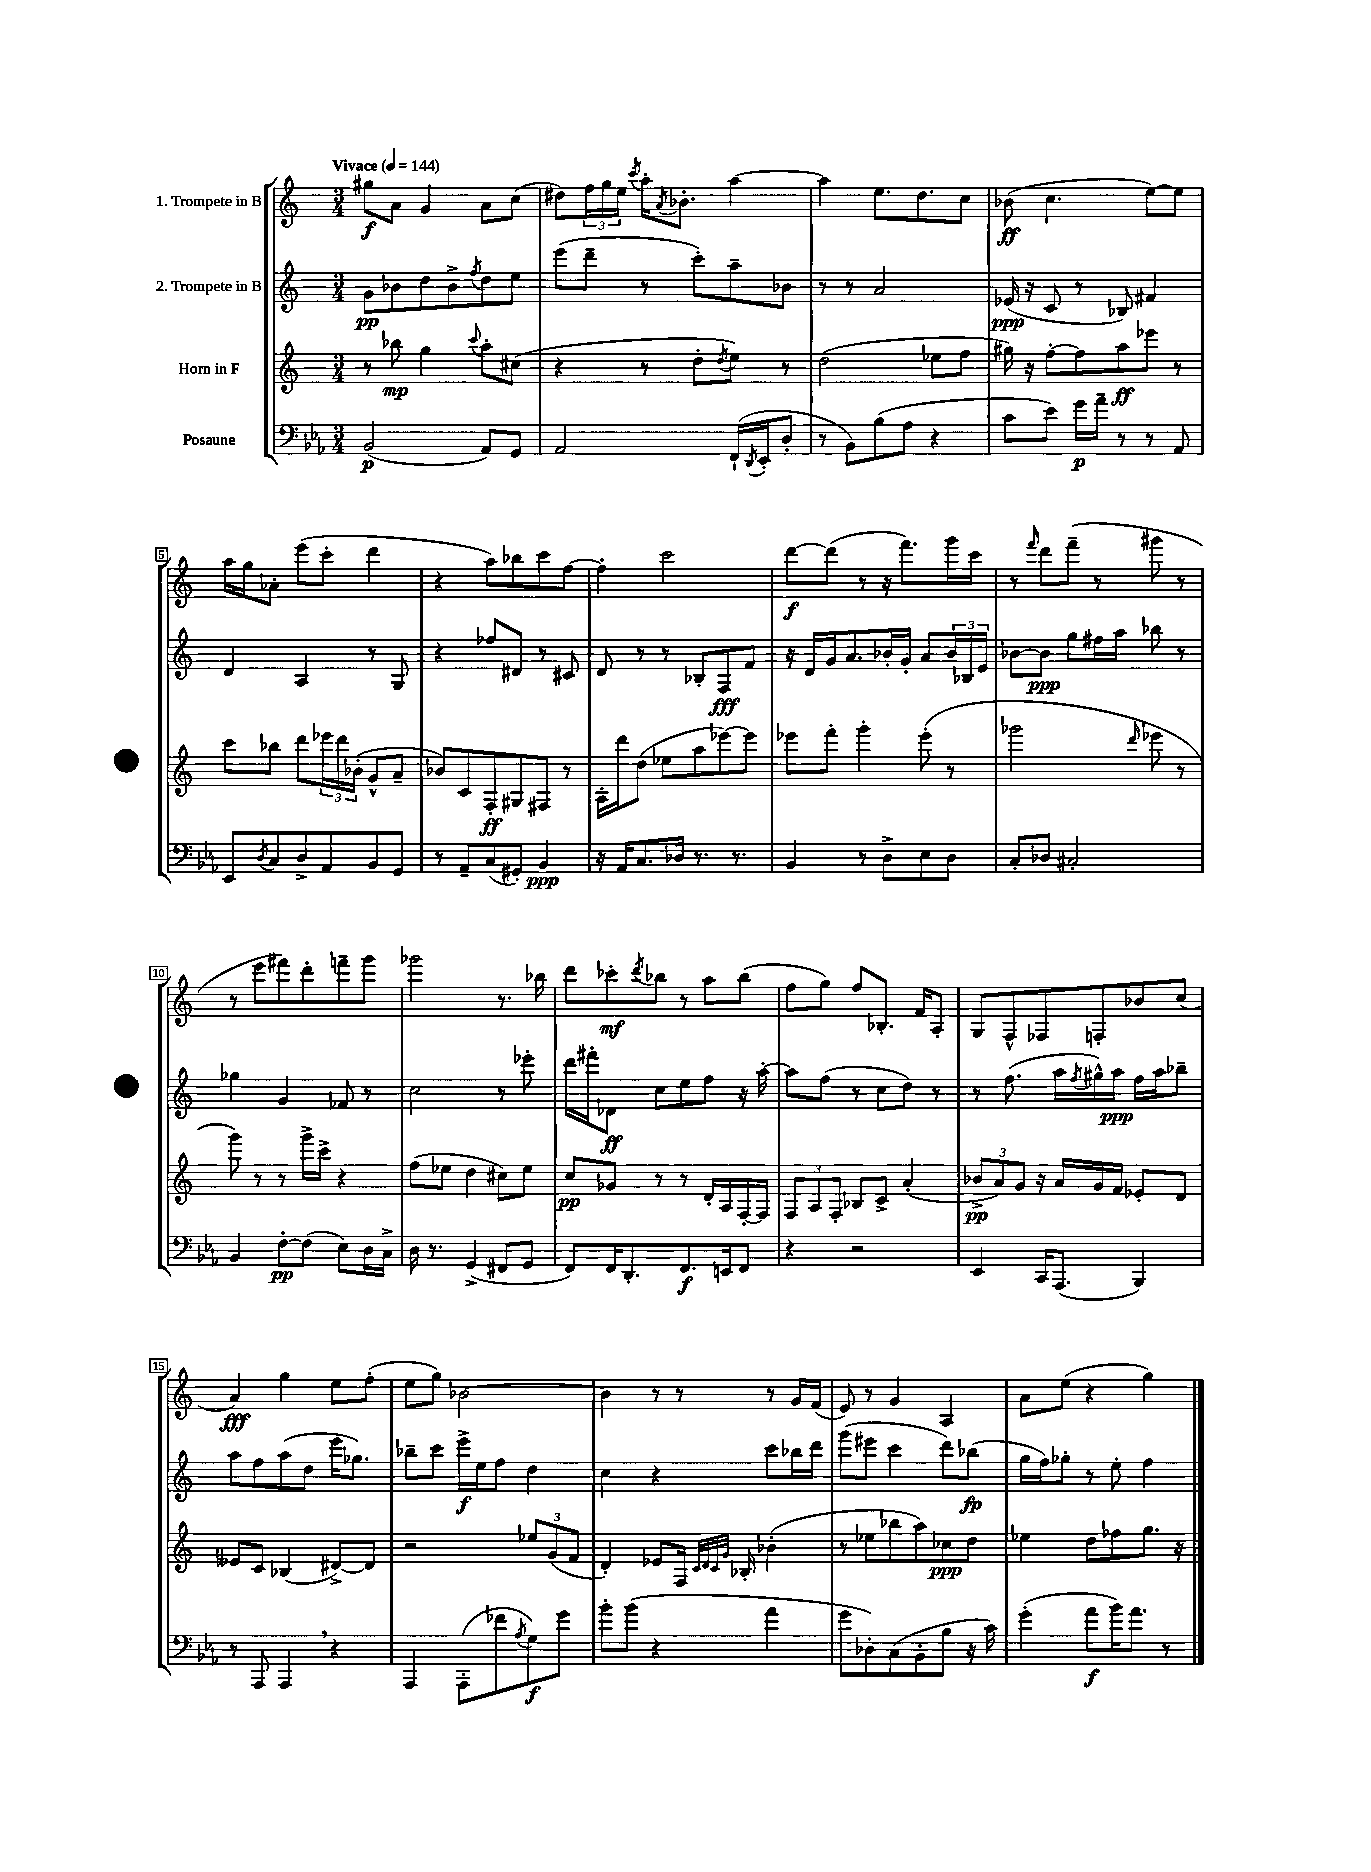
<<
\new StaffGroup <<
\new Staff = "s0" \with { instrumentName = "1. Trompete in B" } {
    \clef treble \key c \major \numericTimeSignature \time 3/4 \tempo "Vivace" 4 = 144
    gis''8\f a'8 g'4 a'8 c''8( |
    dis''8) \tuplet 3/2 { f''16 g''16 e''16 } \acciaccatura { c'''8 } a''16-. \acciaccatura { a'8 } bes'8.-. a''4~ |
    a''4 e''8. d''8. c''8 |
    bes'8\ff( c''4. e''8~) e''8 |
    a''16 g''16 aes'8-. e'''8( c'''8-. d'''4 |
    r4 a''8) bes''8 c'''8 f''8~ |
    f''4-. c'''2 |
    d'''8~\f d'''8( r8 r16 f'''8.) g'''16 c'''16 |
    r8 \grace { f'''16 } d'''8 f'''8--( r8 gis'''8 r8 |
    r8 e'''8 fis'''8) d'''8-. f'''8-- g'''8 |
    ges'''2 r8. bes''16 |
    d'''8 ces'''8-.\mf \acciaccatura { d'''8 } bes''8 r8 a''8 bes''8( |
    f''8 g''8) f''8 bes8.-. f'16 a8-. |
    g8 f8-^ fes8 f8-. bes'8 c''8( |
    a'4\fff) g''4 e''8 f''8-.( |
    e''8 g''8) bes'2~ |
    bes'4 r8 r8 r8 g'16 f'16( |
    e'8) r8 g'4 a4 |
    a'8 e''8( r4 g''4) \bar "|." |
}
\new Staff = "s1" \with { instrumentName = "2. Trompete in B" } {
    \clef treble \key c \major \numericTimeSignature \time 3/4
    g'8\pp bes'8 d''8 bes'8-> \acciaccatura { f''8 } d''8 e''8 |
    e'''8( d'''8-- r8 c'''8-.) a''8-- bes'8 |
    r8 r8 a'2 |
    ees'16\ppp( r16 c'8 r8 bes8) fis'4 |
    d'4 a4 r8 g8 |
    r4 fes''8 dis'8 r8 cis'8 |
    d'8 r8 r8 bes8-. f8\fff f'8 |
    r16 d'16 g'16 a'8. bes'16-. g'16-. a'8 \tuplet 3/2 { bes'16 bes16 e'16 } |
    bes'8~ bes'8\ppp g''8 fis''16 a''16 bes''8 r8 |
    ges''4 g'4 fes'8 r8 |
    c''2 r8 ees'''8-. |
    d'''16 fis'''16-. des'8\ff c''8 e''8 f''8 r16 a''16~-. |
    a''8 f''8( r8 c''8 d''8) r8 |
    r8 f''8.( a''16 \acciaccatura { f''8 } gis''16-^) a''16\ppp f''16 a''16 bes''8-- |
    a''8 f''8 a''8( d''8 e'''16 ges''8.) |
    bes''8-- c'''8 e'''16->\f e''16 f''8 d''4 |
    c''4 r4 c'''8 bes''16 d'''16 |
    g'''8( eis'''8 c'''4 d'''8) bes''8\fp( |
    g''16 f''16) ges''8-. r8 e''8-. f''4 \bar "|." |
}
\new Staff = "s2" \with { instrumentName = "Horn in F" } {
    \clef treble \key c \major \numericTimeSignature \time 3/4
    r8 bes''8\mp g''4 \appoggiatura { c'''8 } a''8-. cis''8( |
    r4 r8 d''8-. \acciaccatura { d''8 } e''8) r8 |
    d''2( ees''8 f''8 |
    gis''16) r16 f''8~-. f''8 a''8\ff ees'''8 r8 |
    c'''8 bes''8 d'''8 \tuplet 3/2 { ees'''16 d'''16 bes'16-.( } g'8-^ a'8-- |
    bes'8) c'8 f8-.\ff gis8 fis8 r8 |
    a16-. d'''16 d''8( ees''8 a''8 ees'''8~) ees'''8 |
    ees'''8 f'''8-. g'''4-. ees'''8-.( r8 |
    ges'''2 \grace { d'''16 } ees'''8 r8 |
    g'''8) r8 r8 g'''16-> c'''16-> r4 |
    f''8( ees''8 d''4 cis''8) ees''8 |
    c''8\pp ges'8 r8 r8 d'16-. a16 f16~-. f16 |
    \tuplet 3/2 { f8 a8 f8-. } bes8 c'8-> a'4-.( |
    \tuplet 3/2 { bes'8->\pp a'8) g'8 } r16 a'16 g'16 f'16 ees'8-. d'8 |
    eeses'8 c'8 bes4( dis'8~->) dis'8 |
    r2 \tuplet 3/2 { ees''8 g'8( f'8 } |
    d'4-.) ees'8 f16 \grace { c'32 d'32 c'32 g'32 } bes16-. bes'4-.( |
    r8 ees''8 bes''8 a''8) ces''8\ppp d''8 |
    ees''4 d''8 fes''8 g''8. r16 \bar "|." |
}
\new Staff = "s3" \with { instrumentName = "Posaune" } {
    \clef bass \key ees \major \numericTimeSignature \time 3/4
    bes,2\p( aes,8) g,8 |
    aes,2 f,16-!( \acciaccatura { d,8 } ees,16-. d8-. |
    r8 bes,8) bes8( aes8 r4 |
    c'8 ees'8) g'16\p aes'16-- r8 r8 aes,8 |
    ees,8 \acciaccatura { d8 } c8 d8-> aes,8 bes,8 g,8 |
    r8 aes,8-- c8( gis,8-.) bes,4\ppp |
    r16 aes,16 c8. des16 r8. r8. |
    bes,4 r8 d8-> ees8 d8 |
    c8-. des8 cis2-. |
    bes,4 f8~-.\pp f8( ees8) d16 c16-> |
    d16 r8. g,4->( fis,8 g,8 |
    f,8) f,16 d,8.-. f,8.\f e,16 f,8 |
    r4 r2 |
    ees,4 c,16 aes,,8.( bes,,4) |
    r8 aes,,8 aes,,4 \breathe r4 |
    aes,,4 aes,,8-.( fes'8 \acciaccatura { aes8 } g8\f) g'8 |
    bes'8-. bes'8( r4 aes'4 |
    g'8 des8-.) c8( bes,8-. bes8 r16 c'16) |
    g'4-.( aes'8\f bes'16) aes'8. r8 \bar "|." |
}
>>
>>
\layout { \context { \Score \override BarNumber.stencil = #(make-stencil-boxer 0.1 0.3 ly:text-interface::print) } }
